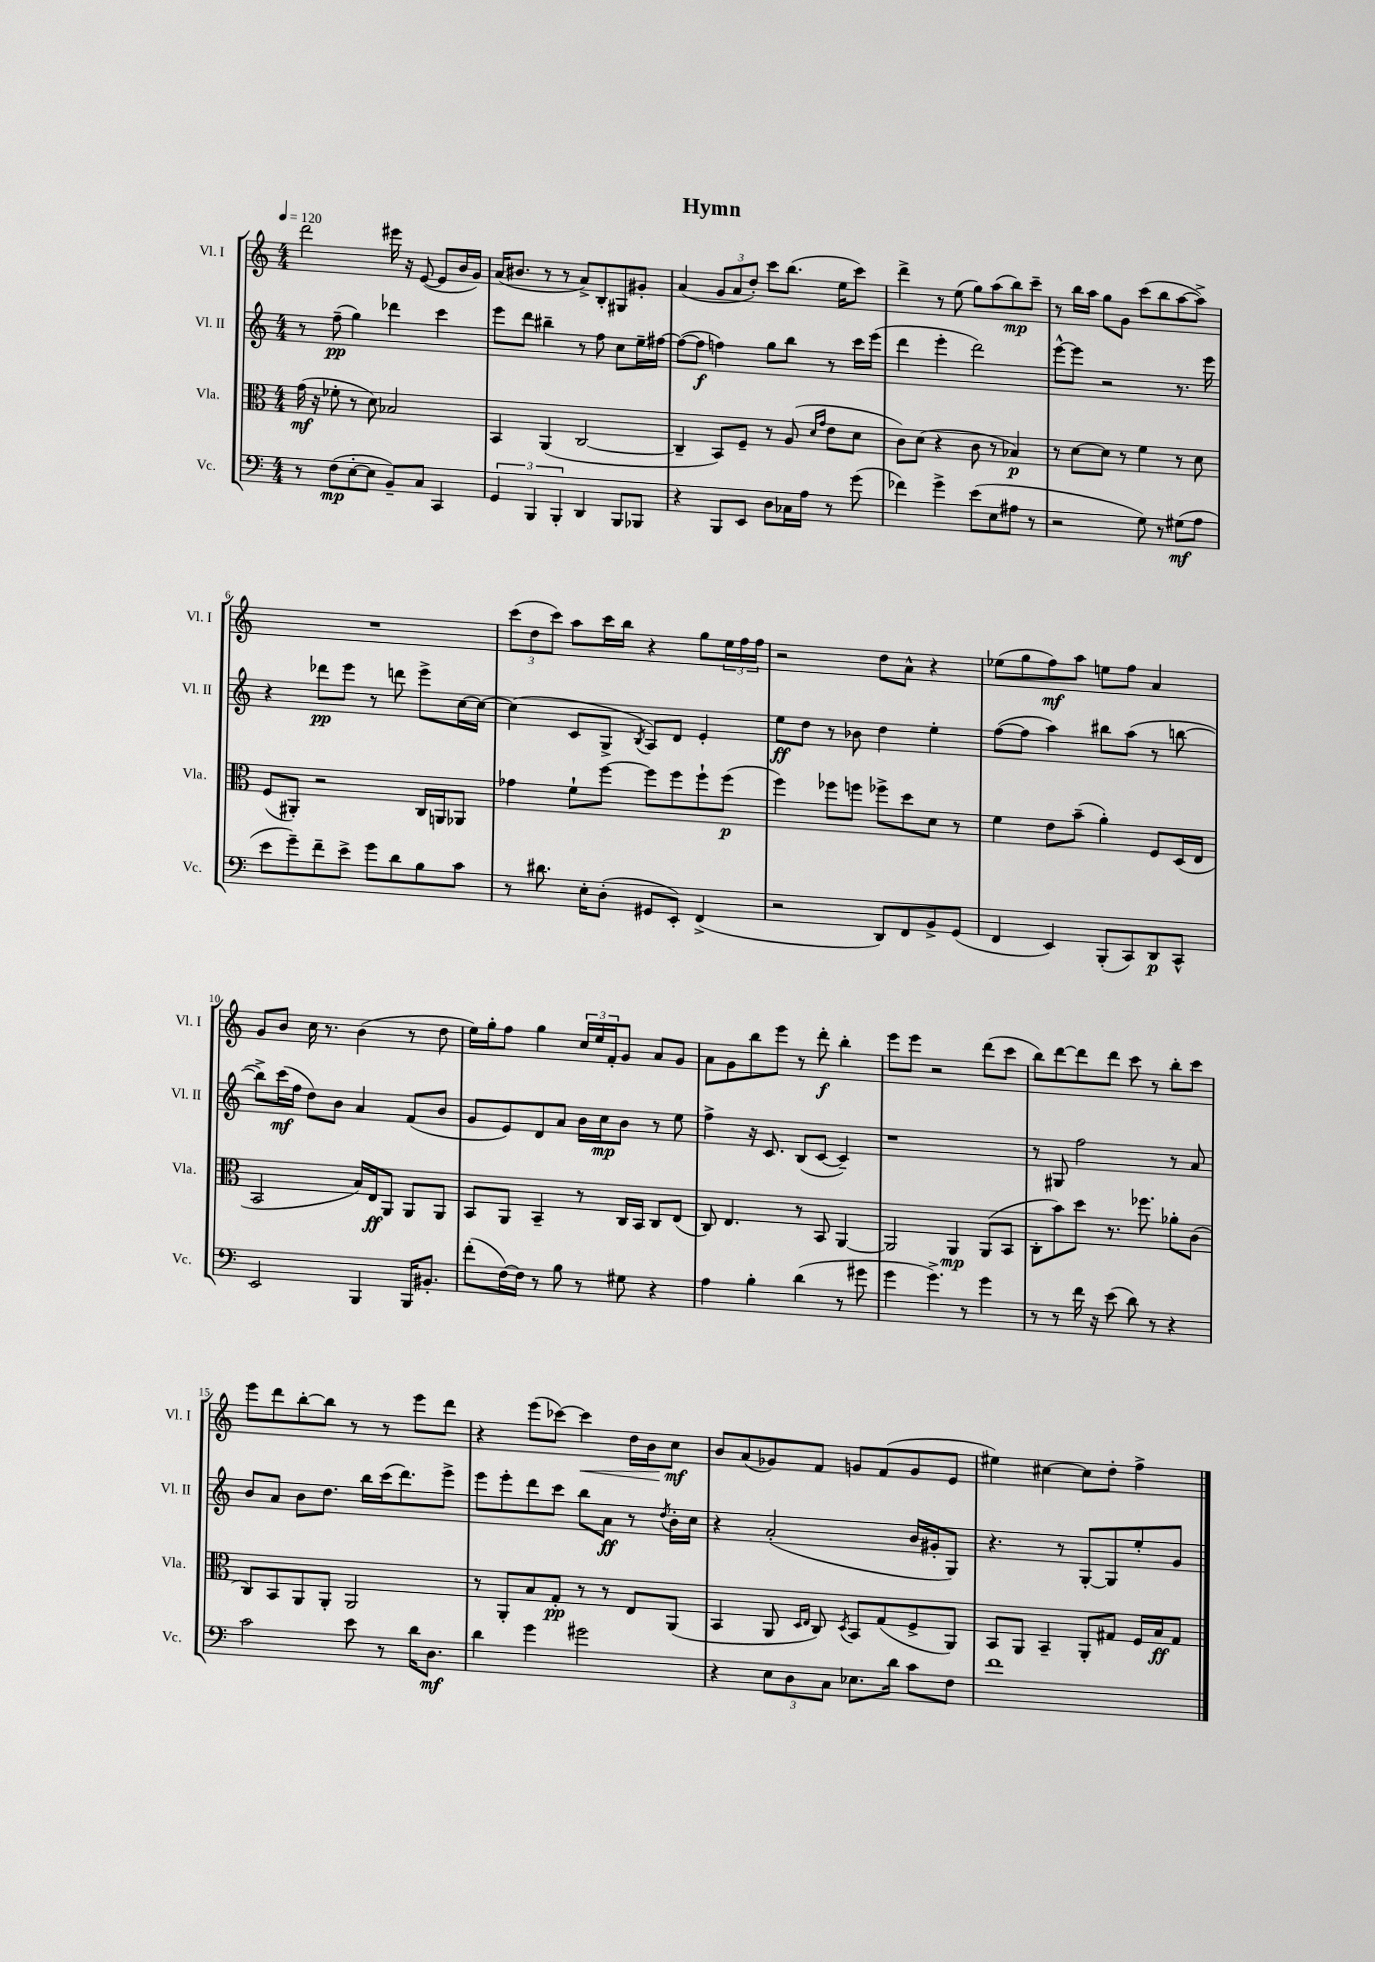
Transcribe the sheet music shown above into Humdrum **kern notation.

**kern	**kern	**kern	**kern
*staff4	*staff3	*staff2	*staff1
*clefF4	*clefC3	*clefG2	*clefG2
*k[]	*k[]	*k[]	*k[]
*M4/4	*M4/4	*M4/4	*M4/4
*MM120	*MM120	*MM120	*MM120
8r	(16g	8r	2ddd
.	16r	.	.
(8F	8f-'	(8ff~	.
[8E'	8r	4gg)	.
8E]	8d)	.	.
8BB~)	2B-	4ddd-	16eee#
.	.	.	16r
8C	.	.	([8e
4CC	.	4ccc	8e]
.	.	.	16b
.	.	.	16g)
=	=	=	=
6GG	4BB	8eee	(16a
.	.	.	8.b#
.	.	8ddd	.
6BBB	.	.	.
.	(4AA	4bb#~	8r
6BBB'	.	.	.
.	.	.	8r
4DD	[2C	8r	8a^)
.	.	8ff	8B'
8BBB	.	8cc	8G#
8BBB-	.	16ee~	8g#'
.	.	[16ff#	.
=	=	=	=
4r	4C~]	(8ff#_	(4a
.	.	8ff#]	.
8BBB	8BB)	4ff)	12g
.	.	.	12a
8EE	8F~	.	.
.	.	.	12dd')
8D	8r	8gg	8ccc
16C-	(8A	8bb	(8.bb
16A	.	.	.
.	16qqd	.	.
.	16qqg	.	.
8r	8e	8r	.
.	.	.	16ee
(8g	8d	16ccc	8ccc)
.	.	(16eee	.
=	=	=	=
4f-)	8c)	4ddd	4ddd^
.	(8d	.	.
4g^	4r	4eee'	8r
.	.	.	(8ee
(8e	8c	2ddd)	8gg)
8E	8r	.	(8aa
8A#	4B-)	.	8bb)
8r	.	.	8ccc~
=	=	=	=
2r	8r	[8eee^^	8r
.	[8d	8eee]	16bb
.	.	.	16aa
.	8d]	2r	8gg
.	8r	.	8g
8G)	4f	.	(8ccc
8r	.	.	8bb
(8G#	8r	8.r	[8aa
8A	8d	.	8aa^])
.	.	16eee	.
=	=	=	=
8e	(8F	4r	1r
8g~)	8AA#')	.	.
8f~	2r	8ddd-	.
8e^	.	8eee	.
8g	.	8r	.
8d	.	8ddd	.
8B	16C	8eee^	.
.	16AA	.	.
8c	8AA-	[16cc	.
.	.	16cc_	.
=	=	=	=
8r	4g-	(4cc]	(12ccc
.	.	.	12dd
8.d#	.	.	.
.	.	.	12ccc)
.	8f`	8c	8aa
16E'	.	.	.
(8D'	[8ff	8G^	16ccc
.	.	.	16bb
.	.	8qB	.
8GG#	8ff]	8A)	4r
8EE')	8ff	8d	.
(4FF^	8ff`	4e'	8gg
.	(8ff	.	24ee
.	.	.	24ff
.	.	.	24ff
=	=	=	=
2r	4ff)	8ee	2r
.	.	8dd	.
.	8ff-	8r	.
.	8ff	8b-	.
8DD)	8ff-^	4dd	8dd
8FF	8dd	.	8a^^
8BB^	8d	4ee'	4r
(8GG	8r	.	.
=	=	=	=
4FF	4f	([8ff	(8ee-
.	.	8ff]	8gg
4EE)	8e	4aa)	8ff)
.	(8b~	.	8aa
(8BBB'	4a')	8bb#	8ee
8CC)	.	(8aa	8ff
8DD	8F	8r	4a
8CC^^	(16D	[8bb	.
.	16E	.	.
=	=	=	=
2EE	2BB	8bb^])	8g
.	.	(16ccc	8b
.	.	16ff	.
.	.	8dd)	16cc
.	.	.	8.r
.	.	8b	.
4BBB	16B)	4a	(4b
.	16E	.	.
.	8AA	.	.
16BBB	8AA	(8f	8r
8.BB#'	.	.	.
.	8AA	8b	8dd
=	=	=	=
(8f'	8BB	8g	16ee)
.	.	.	16gg'
[16F)	8AA	8e)	8ff
16F]	.	.	.
8r	4BB~	8d	4gg
8B	.	8a	.
8r	8r	16b	24cc
.	.	.	24ee
.	.	16cc	.
.	.	.	24f'
8G#	16C	8b	8g
.	16BB	.	.
4r	8C	8r	8a
.	(8E	8ee	8g
=	=	=	=
4A	8C)	4ff^	8a
.	4.E	.	8g
4B'	.	16r	8bb
.	.	8.c	.
.	.	.	8eee
(4d	8r	(8B	8r
.	8BB	[8c	8ddd'
8r	[4AA	4c~])	4bb'
8g#	.	.	.
=	=	=	=
4g	2AA]	1r	8eee
.	.	.	8eee
4.g^)	.	.	2r
.	4AA	.	.
8r	.	.	.
4g	(8AA	.	(8ddd
.	8BB	.	8ccc
=	=	=	=
8r	8C'	8r	8bb)
8r	8b)	8G#	[8ddd
16f	8dd	2ff	8ddd]
16r	.	.	.
(8e	8.r	.	8ddd
8d)	.	.	8ccc
.	8.ff-	.	.
8r	.	.	8r
4r	8a-'	8r	8bb'
.	(8c	8a	8ccc
=	=	=	=
2c	8C)	8b	8eee
.	8BB	8a	8ddd
.	8AA	8b	[8bb'
.	8AA'	8.dd	8bb]
8e	2AA	.	8r
.	.	16bb	.
8r	.	(16ccc	8r
.	.	8.ddd)	.
16d	.	.	8eee
8.D	.	.	.
.	.	8eee^	8ddd
=	=	=	=
4d	8r	8eee	4r
.	8AA'	8eee'	.
4g	8B	8ddd	(8eee
.	8G'	8ccc	[8ccc-)
2g#	8r	8bb	4ccc-]
.	8r	8a	.
.	8E	8r	16dd
.	.	.	16b
.	.	8qdd	.
.	(8AA	16b'	8cc
.	.	16cc	.
=	=	=	=
4r	4BB	4r	8b
.	.	.	(8a
12E	8AA	(2a'	8g-)
12D	.	.	.
.	16qqD	.	.
.	16qqE	.	.
.	8C)	.	8f
12C	.	.	.
.	8qD	.	.
8.E-	8BB	.	8g
.	(8G	.	(8f
16d	.	.	.
8c	8F^	16b	8g
.	.	16g#'	.
8F	8AA)	8G)	8e
=	=	=	=
1f	8BB	4.r	4ee#)
.	8AA	.	.
.	4BB~	.	[4cc#
.	.	8r	.
.	8AA'	[8G'	8cc#]
.	8G#	8G]	8dd'
.	16F	8ee'	4ff^
.	16B	.	.
.	8G#	8g	.
==	==	==	==
*-	*-	*-	*-
